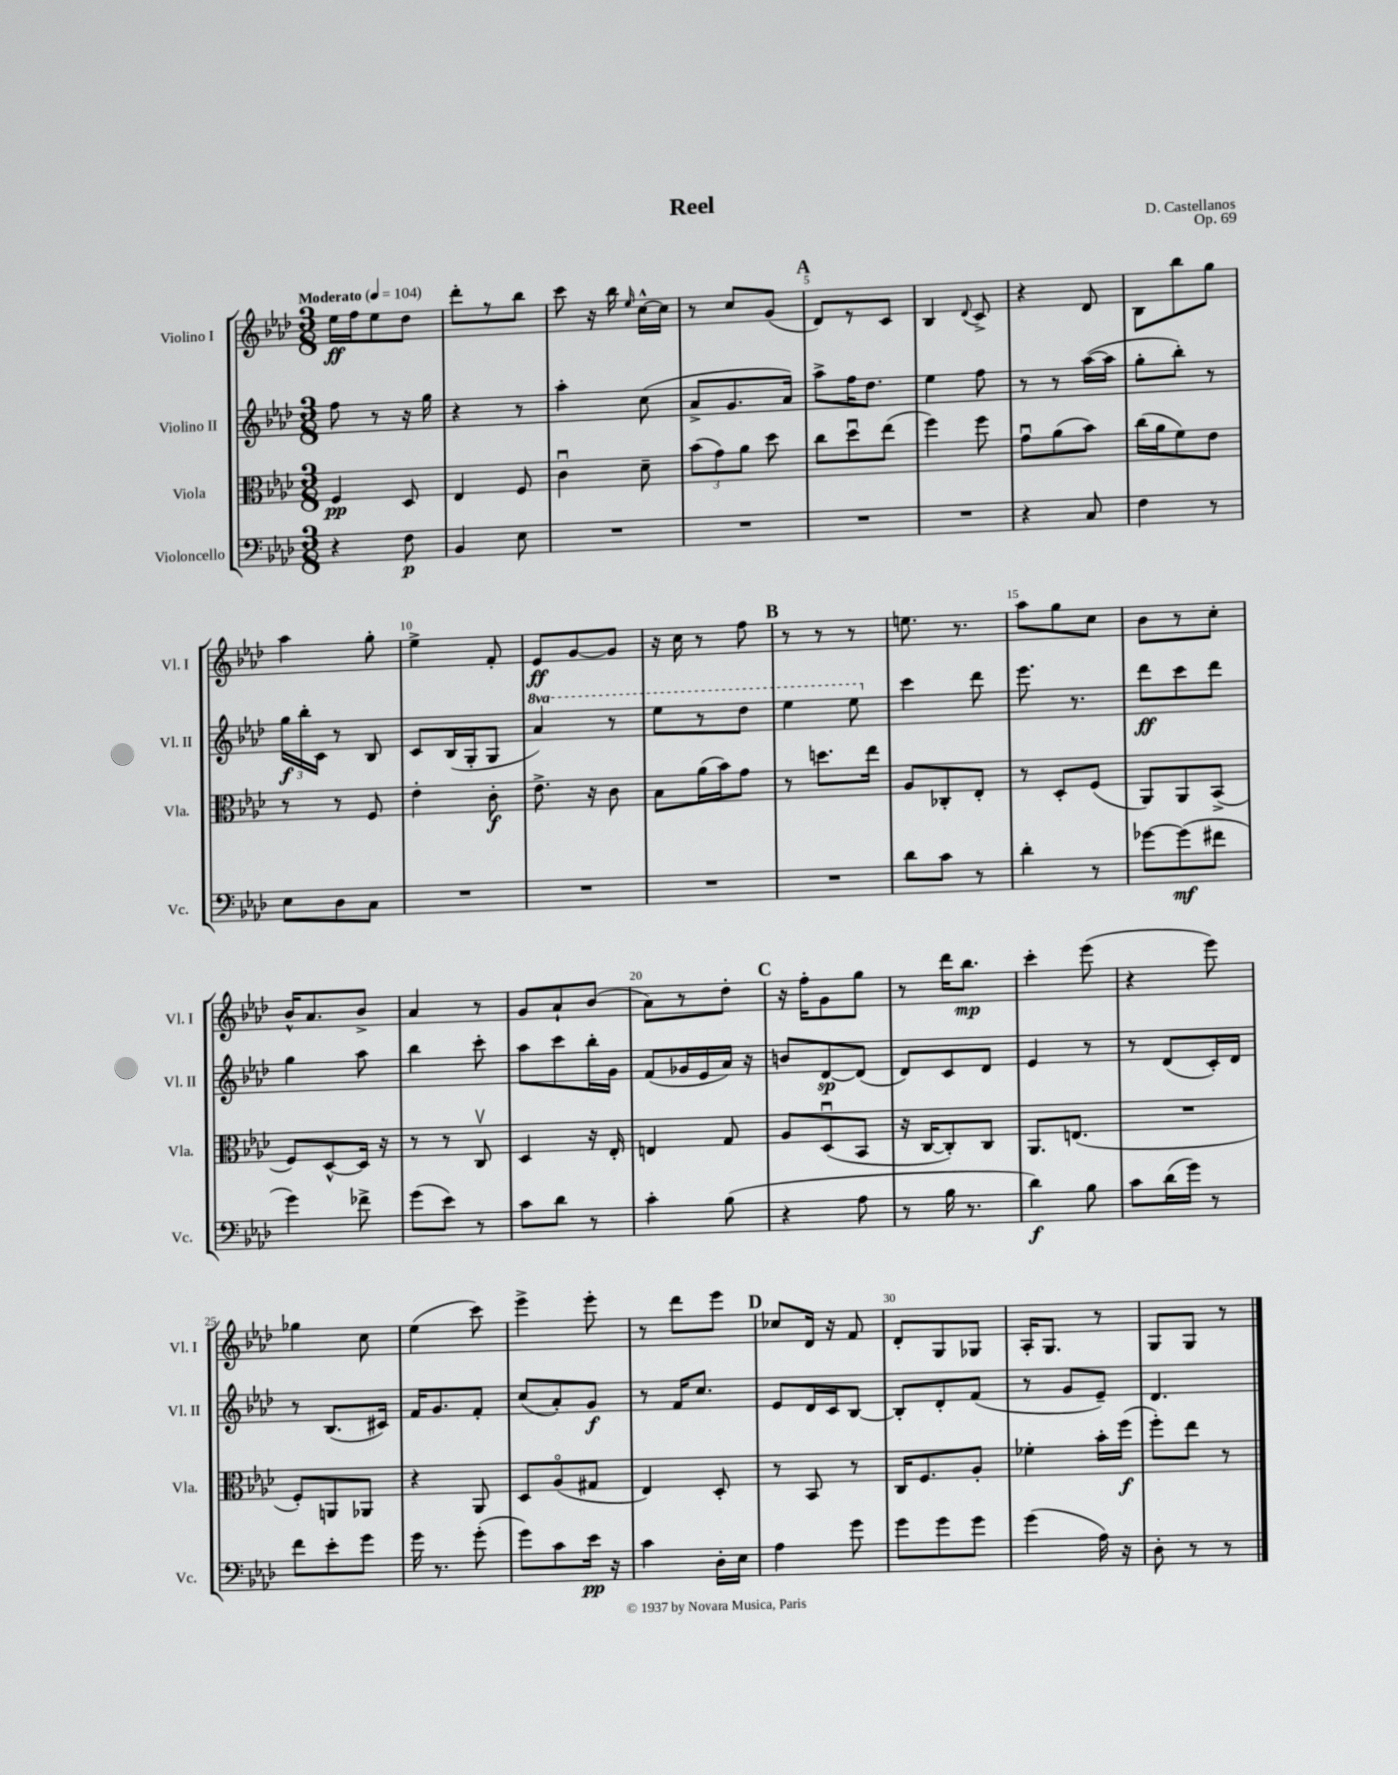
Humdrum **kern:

**kern	**dynam	**kern	**dynam	**kern	**dynam	**kern	**dynam
*part4	*part4	*part3	*part3	*part2	*part2	*part1	*part1
*staff4	*staff4	*staff3	*staff3	*staff2	*staff2	*staff1	*staff1
*I"Violoncello	*	*I"Viola	*	*I"Violino II	*	*I"Violino I	*
*I'Vc.	*	*I'Vla.	*	*I'Vl. II	*	*I'Vl. I	*
*clefF4	*	*clefC3	*	*clefG2	*	*clefG2	*
*k[b-e-a-d-]	*	*k[b-e-a-d-]	*	*k[b-e-a-d-]	*	*k[b-e-a-d-]	*
*M3/8	*	*M3/8	*	*M3/8	*	*M3/8	*
*MM104	*	*MM104	*	*MM104	*	*MM104	*
=1	=1	=1	=1	=1	=1	=1	=1
!	!	!	!	!	!	!LO:TX:a:B:t=Moderato	!
4r	.	4F/	pp	8ff\	.	16ee-\LL	ff
.	.	.	.	.	.	16ff\J	.
.	.	.	.	8r	.	8ee-\	.
8F\	p	8D-/	.	16r	.	8dd-\J	.
.	.	.	.	16gg\	.	.	.
=2	=2	=2	=2	=2	=2	=2	=2
4BB-/	.	4E-/	.	4r	.	8ddd-'\L	.
.	.	.	.	.	.	8r	.
8E-\	.	8F/	.	8r	.	8bb-\J	.
=3	=3	=3	=3	=3	=3	=3	=3
4.r	.	4cu\	.	4aa-'\	.	8ccc\	.
.	.	.	.	.	.	16r	.
.	.	.	.	.	.	16bb-\	.
.	.	.	.	.	.	16qqee-/	.
.	.	8d-~\	.	(8cc\	.	[16cc^^\LL	.
.	.	.	.	.	.	16cc\JJ]	.
=4	=4	=4	=4	=4	=4	=4	=4
4.r	.	(12b-\L	.	8a-^/L	.	8r	.
.	.	12g\)	.	.	.	.	.
.	.	.	.	8.g/	.	8cc/L	.
.	.	12a-\J	.	.	.	.	.
.	.	8dd-\	.	.	.	(8g/J	.
.	.	.	.	16a-/Jk)	.	.	.
!!LO:REH:place=s1:t=A
=5	=5	=5	=5	=5	=5	=5	=5
4.r	.	8cc\L	.	8aa-^\L	.	8d-/L)	.
.	.	8dd-u\	.	16ff\K	.	8r	.
.	.	.	.	8.dd-\J	.	.	.
.	.	(8ee-\J	.	.	.	8c/J	.
=6	=6	=6	=6	=6	=6	=6	=6
4.r	.	4ff\)	.	4ee-\	.	4B-/	.
.	.	.	.	.	.	8qqd-/	.
.	.	8ff\	.	8ff\	.	8c^/	.
=7	=7	=7	=7	=7	=7	=7	=7
4r	.	8gu\L	.	8r	.	4r	.
.	.	(8a-\	.	8r	.	.	.
8C/	.	8b-\J)	.	([16aa-\LL	.	8d-/	.
.	.	.	.	16aa-\JJ]	.	.	.
=8	=8	=8	=8	=8	=8	=8	=8
4F\	.	(16cc\LL	.	8gg'\L	.	8B-\L	.
.	.	16a-\J	.	.	.	.	.
.	.	8f\)	.	8bb-'\J)	.	8bb-\	.
8r	.	8e-\J	.	8r	.	8gg\J	.
!!LO:LB:g=z
=9	=9	=9	=9	=9	=9	=9	=9
8E-\L	.	8r	.	24gg\LL	f	4aa-\	.
.	.	.	.	24bb-'\	.	.	.
.	.	.	.	24c\JJ	.	.	.
8D-\	.	8r	.	8r	.	.	.
8C\J	.	8F/	.	8B-/	.	8gg'\	.
=10	=10	=10	=10	=10	=10	=10	=10
4.r	.	4e-'\	.	8c/L	.	4ee-^\	.
.	.	.	.	(16B-/L	.	.	.
.	.	.	.	16G'/J	.	.	.
.	.	8c'\	f	8G/J	.	8f'/	.
=11	=11	=11	=11	=11	=11	=11	=11
*	*	*	*	*8va	*	*	*
4.r	.	8.e-^\	.	4aa-/)	.	8e-/L	ff
.	.	.	.	.	.	[8g/	.
.	.	16r	.	.	.	.	.
.	.	8c\	.	8r	.	8g/J]	.
=12	=12	=12	=12	=12	=12	=12	=12
4.r	.	8B-\L	.	8eee-\L	.	16r	.
.	.	.	.	.	.	16cc\	.
.	.	(16a-\L	.	8r	.	8r	.
.	.	16b-\J)	.	.	.	.	.
.	.	8g\J	.	8ddd-\J	.	8ff\	.
!!LO:REH:place=s1:t=B
=13	=13	=13	=13	=13	=13	=13	=13
4.r	.	8r	.	4eee-\	.	8r	.
.	.	8.ddn\L	.	.	.	8r	.
.	.	.	.	8eee-\	.	8r	.
.	.	16ee-\Jk	.	.	.	.	.
=14	=14	=14	=14	=14	=14	=14	=14
*	*	*	*	*X8va	*	*	*
8d-\L	.	8A-/L	.	4ccc\	.	8.een\	.
8c\J	.	8C-X'/	.	.	.	.	.
.	.	.	.	.	.	8.r	.
8r	.	8E-'/J	.	8ddd-\	.	.	.
=15	=15	=15	=15	=15	=15	=15	=15
4d-'\	.	8r	.	8.eee-\	.	8aa-\L	.
.	.	8D-'/L	.	.	.	8gg\	.
.	.	.	.	8.r	.	.	.
8r	.	(8F/J	.	.	.	8cc\J	.
=16	=16	=16	=16	=16	=16	=16	=16
[8g-X\L	.	8AA-/L)	.	8ddd-\L	ff	8b-\L	.
(8g-\]	mf	8AA-/	.	8ccc\	.	8r	.
8f#X\J	.	(8BB-^/J	.	8ddd-\J	.	8cc'\J	.
!!LO:LB:g=z
=17	=17	=17	=17	=17	=17	=17	=17
4g\)	.	8F/L)	.	4gg\	.	16b-^^/KL	.
.	.	.	.	.	.	8.a-/	.
.	.	[8D-^^/	.	.	.	.	.
8f-X^\	.	16D-/Jk]	.	8aa-\	.	8b-^/J	.
.	.	16r	.	.	.	.	.
=18	=18	=18	=18	=18	=18	=18	=18
(8g\L	.	8r	.	4bb-\	.	4a-/	.
8e-\J)	.	8r	.	.	.	.	.
8r	.	8Cv/	.	8ccc'\	.	8r	.
=19	=19	=19	=19	=19	=19	=19	=19
8c\L	.	4D-/	.	8aa-\L	.	8g/L	.
8d-\J	.	.	.	8ccc\	.	8a-`/	.
8r	.	16r	.	16bb-'\L	.	(8b-/J	.
.	.	16E-'/	.	16g\JJ	.	.	.
=20	=20	=20	=20	=20	=20	=20	=20
4c'\	.	4En/	.	(8f/L	.	8a-\L)	.
.	.	.	.	16g-X/L	.	8r	.
.	.	.	.	16e-/	.	.	.
(8B-\	.	8G/	.	16a-/JJ)	.	8dd-'\J	.
.	.	.	.	16r	.	.	.
!!LO:REH:place=s1:t=C
=21	=21	=21	=21	=21	=21	=21	=21
4r	.	8A-/L	.	8bn/L	.	16r	.
.	.	.	.	.	.	16ff'\KL	.
.	.	(8D-u/	.	[8d-/	sp	8g\	.
8A-\	.	8BB-/J	.	(8d-/J]	.	8gg\J	.
=22	=22	=22	=22	=22	=22	=22	=22
8r	.	16r	.	8d-/L)	.	8r	.
.	.	[16C/KL	.	.	.	.	.
16B-\	.	8C'/])	.	8c/	.	16ddd-\KL	.
8.r	.	.	.	.	.	8.bb-\J	mp
.	.	8C/J	.	8d-/J	.	.	.
=23	=23	=23	=23	=23	=23	=23	=23
4d-\)	f	8.AA-/L	.	4e-/	.	4ccc'\	.
.	.	(8.En/J	.	.	.	.	.
8B-\	.	.	.	8r	.	(8eee-\	.
=24	=24	=24	=24	=24	=24	=24	=24
8c\L	.	4.r	.	8r	.	4r	.
(16d-\L	.	.	.	(8d-/L	.	.	.
16g\JJ)	.	.	.	.	.	.	.
8r	.	.	.	16c'/L)	.	8eee-\)	.
.	.	.	.	16d-/JJ	.	.	.
!!LO:LB:g=z
=25	=25	=25	=25	=25	=25	=25	=25
8f\L	.	8F'/L)	.	8r	.	4gg-X\	.
8e-'\	.	8AAn/	.	(8.B-/L	.	.	.
8g\J	.	8AA-X/J	.	.	.	8cc\	.
.	.	.	.	16c#X/Jk)	.	.	.
=26	=26	=26	=26	=26	=26	=26	=26
16g\	.	4r	.	16f/KL	.	(4ee-\	.
8.r	.	.	.	8.g/	.	.	.
(8g'\	.	8AA-/	.	8f'/J	.	8ccc\)	.
=27	=27	=27	=27	=27	=27	=27	=27
8g\L)	.	8D-/L	.	(8cc/L	.	4eee-^\	.
8c\	.	(8A-/	.	8a-'/)	.	.	.
16e-\Jk	pp	8G#X/J	.	8g/J	f	8eee-'\	.
16r	.	.	.	.	.	.	.
=28	=28	=28	=28	=28	=28	=28	=28
4c\	.	4E-/)	.	8r	.	8r	.
.	.	.	.	16f/KL	.	8ddd-\L	.
.	.	.	.	8.cc/J	.	.	.
16D-'\LL	.	8D-'/	.	.	.	8eee-\J	.
16E-\JJ	.	.	.	.	.	.	.
!!LO:REH:place=s1:t=D
=29	=29	=29	=29	=29	=29	=29	=29
4A-\	.	8r	.	8e-/L	.	8cc-X/L	.
.	.	8BB-/	.	16d-/L	.	16d-/Jk	.
.	.	.	.	16c/J	.	16r	.
8g\	.	8r	.	[8B-/J	.	8f/	.
=30	=30	=30	=30	=30	=30	=30	=30
8g\L	.	16C/KL	.	8B-'/L]	.	8d-'/L	.
.	.	8.F/	.	.	.	.	.
8g\	.	.	.	8d-'/	.	8G/	.
8g\J	.	8A-'/J	.	(8f/J	.	8G-X/J	.
=31	=31	=31	=31	=31	=31	=31	=31
(4g\	.	4f-X'\	.	8r	.	16A-'/KL	.
.	.	.	.	.	.	8.G/J	.
.	.	.	.	8g/L	.	.	.
16A-\)	.	16b-'\LL	.	8e-~/J)	.	8r	.
16r	.	(16ff\JJ	f	.	.	.	.
=32	=32	=32	=32	=32	=32	=32	=32
8D-'\	.	8ff'\L)	.	4.d-/	.	8G/L	.
8r	.	8ee-\J	.	.	.	8G/J	.
8r	.	8r	.	.	.	8r	.
==	==	==	==	==	==	==	==
*-	*-	*-	*-	*-	*-	*-	*-
